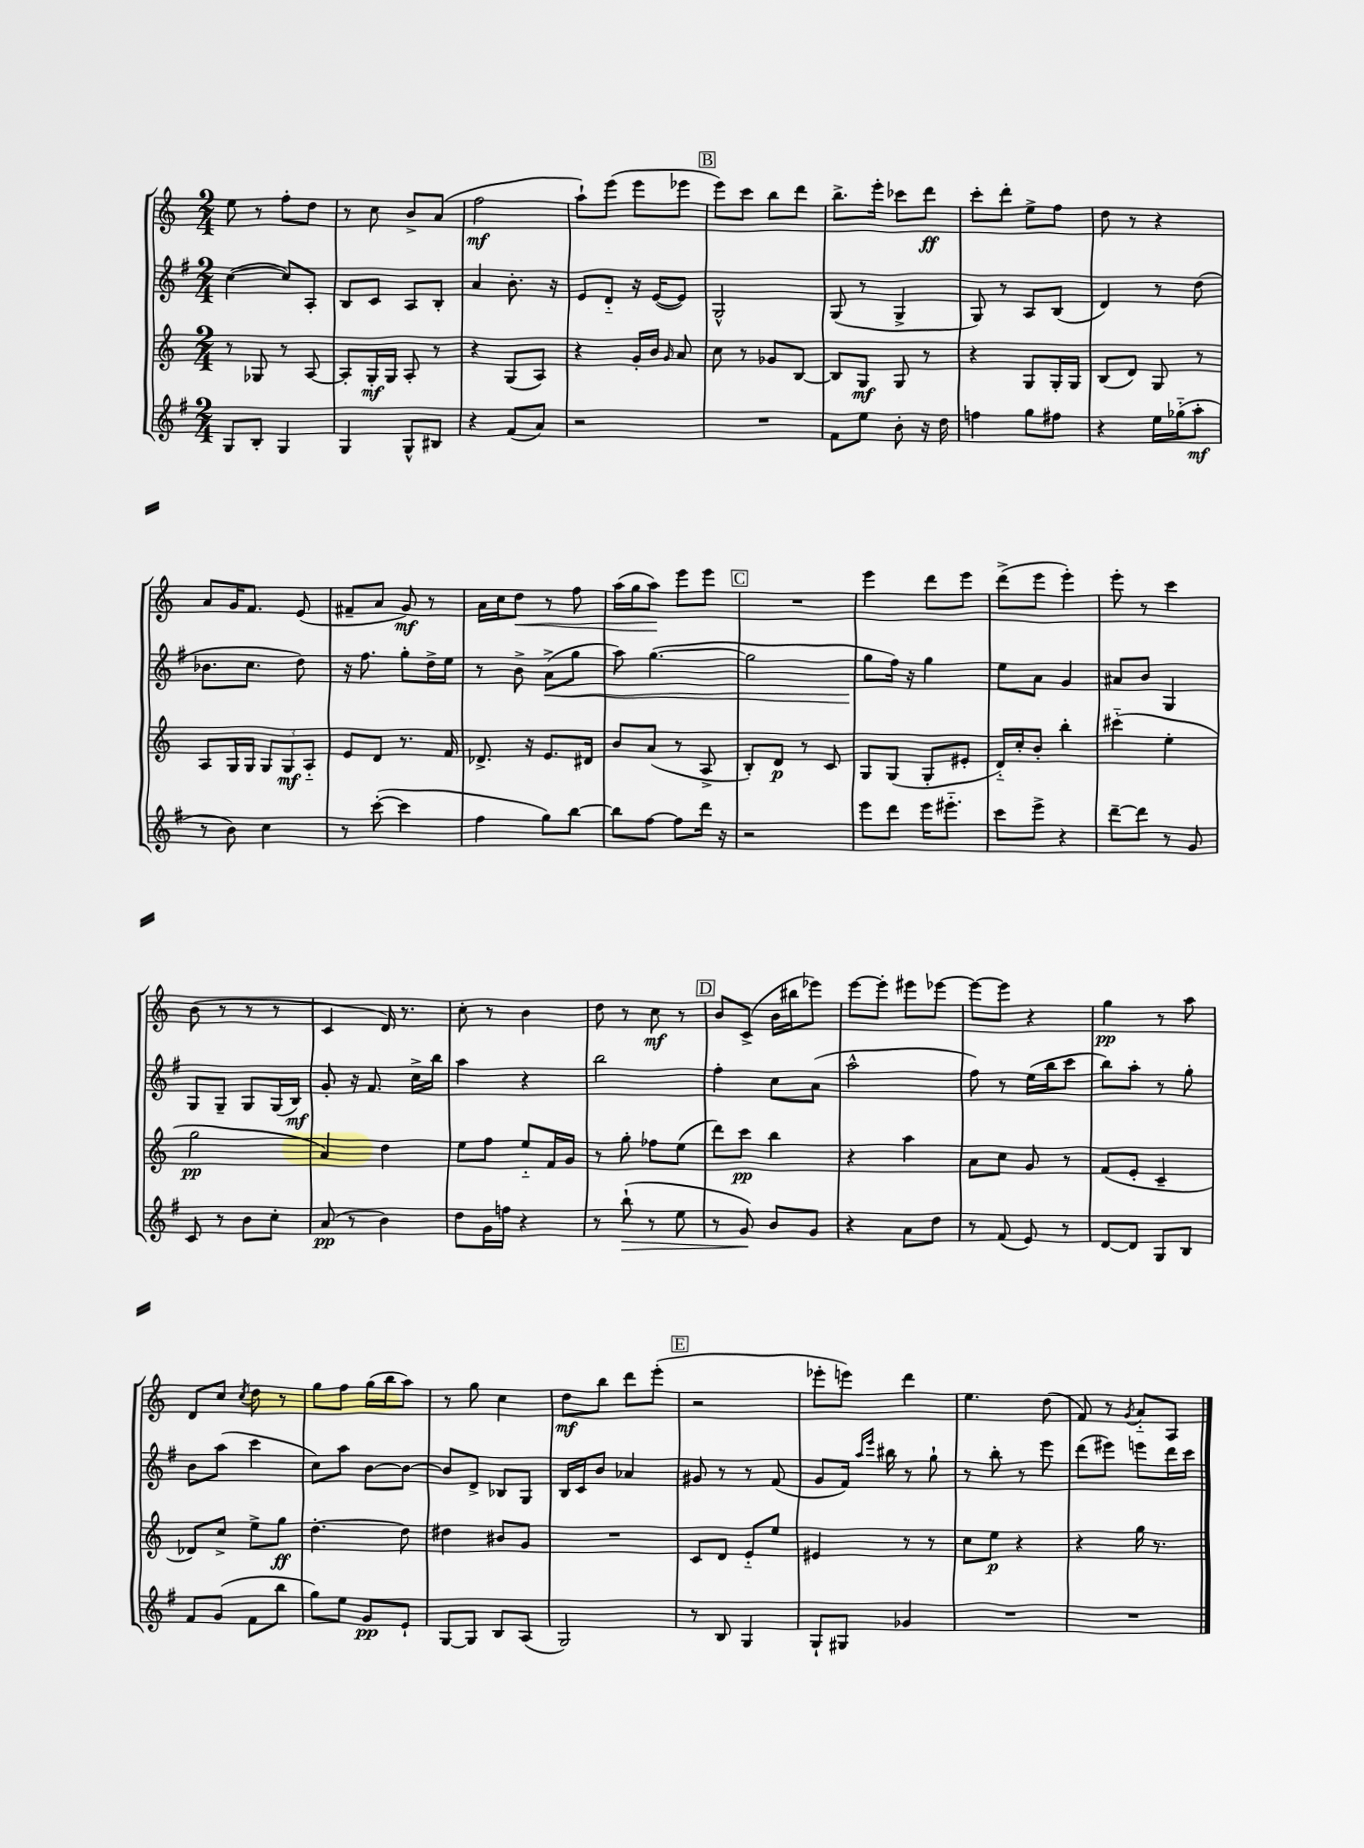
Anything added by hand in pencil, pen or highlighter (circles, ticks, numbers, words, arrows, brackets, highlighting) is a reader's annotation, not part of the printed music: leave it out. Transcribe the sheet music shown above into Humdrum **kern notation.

**kern	**kern	**kern	**kern
*staff4	*staff3	*staff2	*staff1
*clefG2	*clefG2	*clefG2	*clefG2
*k[f#]	*k[]	*k[f#]	*k[]
*M2/4	*M2/4	*M2/4	*M2/4
8G	8r	([4cc	8ee
8B'	8G-	.	8r
4G	8r	8cc])	8ff'
.	[8A	8A'	8dd
=	=	=	=
4G	8A']	8B	8r
.	16G'	8c	8cc
.	16G	.	.
8G^^	8A'	8A	8b^
8B#	8r	8B'	(8a
=	=	=	=
4r	4r	4a	2ff
(8f#	(8G	8.b'	.
8a)	8A)	.	.
.	.	16r	.
=	=	=	=
2r	4r	8e	8aa`)
.	.	8d'~	(8eee
.	16g'	16r	8eee
.	16b	([16e	.
.	16qqg	.	.
.	8a	8e])	8eee-
=	=	=	=
2r	8cc	2G^^	8eee)
.	8r	.	8ccc
.	8g-	.	8bb
.	[8B	.	8ddd
=	=	=	=
8f#	8B]	(8G	8.bb^
8ee	8G	8r	.
.	.	.	16eee'
8b'	8G	4G^	8ccc-
16r	8r	.	8ddd
16dd	.	.	.
=	=	=	=
4ff	4r	8G)	8ccc'
.	.	8r	8ddd'
8gg	8G	8A	8ee^
8ff#	16G'	(8B	8ff
.	16G	.	.
=	=	=	=
4r	(8B	4d)	8dd
.	8d)	.	8r
16ee	8G	8r	4r
(16gg-'~	.	.	.
8aa'	8r	(8dd	.
=	=	=	=
8r	8A	8.b-	8a
8b)	16G	.	16g
.	16G	8.cc	8.f
4cc	12G	.	.
.	12G	.	.
.	.	8dd)	(8e
.	12A'~	.	.
=	=	=	=
8r	8e	16r	8f#~
.	.	8.ff#	.
([8ccc'	8d	.	8a
4ccc]	8.r	8gg'	8g)
.	.	16dd^	8r
.	16f	16ee	.
=	=	=	=
4ff#	8.d-^	8r	16a
.	.	.	16cc
.	.	8b^	8dd
.	16r	.	.
8gg)	8.e	(8a^	8r
[8bb	.	8gg	8ff
.	16d#	.	.
=	=	=	=
8bb]	8b	8aa)	(16aa
.	.	.	16gg
[8ff#	(8a	([4.gg	8aa)
8ff#]	8r	.	8eee
16ddd	8A^	.	8eee
16r	.	.	.
=	=	=	=
2r	8B')	2gg]	2r
.	8d	.	.
.	8r	.	.
.	8c	.	.
=	=	=	=
8eee	8G	8gg	4eee
8ddd	(8G	16ff#)	.
.	.	16r	.
16eee	8G'	4gg	8ddd
8.eee#'~	.	.	.
.	8e#'	.	8eee
=	=	=	=
8ccc	16d'~)	8ee	(8ddd^
.	16cc'	.	.
8eee^	8b'	8a	8eee
4r	4bb'	4g	4eee')
=	=	=	=
[8ddd~	(4ccc#'~	8a#	8eee'
8ddd]	.	8b	8r
8r	4ee'	4G	4ccc
8g	.	.	.
=	=	=	=
8c	2gg	8G	(8b
8r	.	8G~	8r
8b	.	8G	8r
8cc'	.	(16G	8r
.	.	16B)	.
=	=	=	=
(8a	4a)	8g'	4c
8r	.	16r	.
.	.	8.f#	.
4b)	4dd	.	16d)
.	.	.	8.r
.	.	16cc^	.
.	.	16bb	.
=	=	=	=
8dd	8ee	4aa	8cc'
16g	8ff	.	8r
16ff	.	.	.
4r	8ee'~	4r	4b
.	16f	.	.
.	16g	.	.
=	=	=	=
8r	8r	2bb	8dd
(8bb`	8gg'	.	8r
8r	8ff-	.	8cc
8ee	(8ee	.	8r
=	=	=	=
8r	8ddd)	4ff#'	8b
8g)	8ccc	.	(8c^
8b	4bb	8cc	16b
.	.	.	16bb#
8g	.	(8a	8eee-)
=	=	=	=
4r	4r	2aa^^	[8eee
.	.	.	8eee']
8a	4aa	.	8eee#
8dd	.	.	[8eee-
=	=	=	=
8r	8a	8ff#)	8eee-_
(8f#	8cc	8r	8eee-]
8e)	8g	(16ee	4r
.	.	16bb	.
8r	8r	8ccc	.
=	=	=	=
[8d	(8f	8bb)	4gg
8d]	8e'	8aa'	.
8G	4c~	8r	8r
8B	.	8gg'	8aa
=	=	=	=
8f#	8d-)	8b	8d
(8g	8cc^	(8aa	8cc
.	.	.	8qcc
8f#	8ee^	4ccc	8dd
8bb	8gg	.	8r
=	=	=	=
8gg)	[4.dd'	8cc)	8gg
8ee	.	8aa	8ff
8g	.	[8b	(16gg
.	.	.	16bb
8e`	8dd]	8b_	8aa)
=	=	=	=
[8G	4dd#	8b]	8r
8G]	.	8d^	8gg
8B	8b#	8B-	4cc
(8A	8g	8G	.
=	=	=	=
2G)	2r	16B	8dd
.	.	16c	.
.	.	8b	8bb
.	.	4a-	8ddd
.	.	.	(8eee'
=	=	=	=
8r	8c	8g#	2r
8B	8d	8r	.
4G	8e'~	8r	.
.	8ee	(8f#	.
=	=	=	=
8G`	4e#	8g	8eee-'
8G#	.	16f#)	8eee)
.	.	16qqaa	.
.	.	16qqeee	.
.	.	16bb#	.
4g-	8r	8r	4ddd
.	8r	8gg`	.
=	=	=	=
2r	8cc	8r	4.ee
.	8ee	8bb'	.
.	4r	8r	.
.	.	8eee	(8dd
=	=	=	=
2r	4r	(8ddd	8f)
.	.	8eee#)	8r
.	.	.	8qg
.	16gg	8eee	8a'~
.	8.r	.	.
.	.	16ddd	8A
.	.	16ccc	.
==	==	==	==
*-	*-	*-	*-
